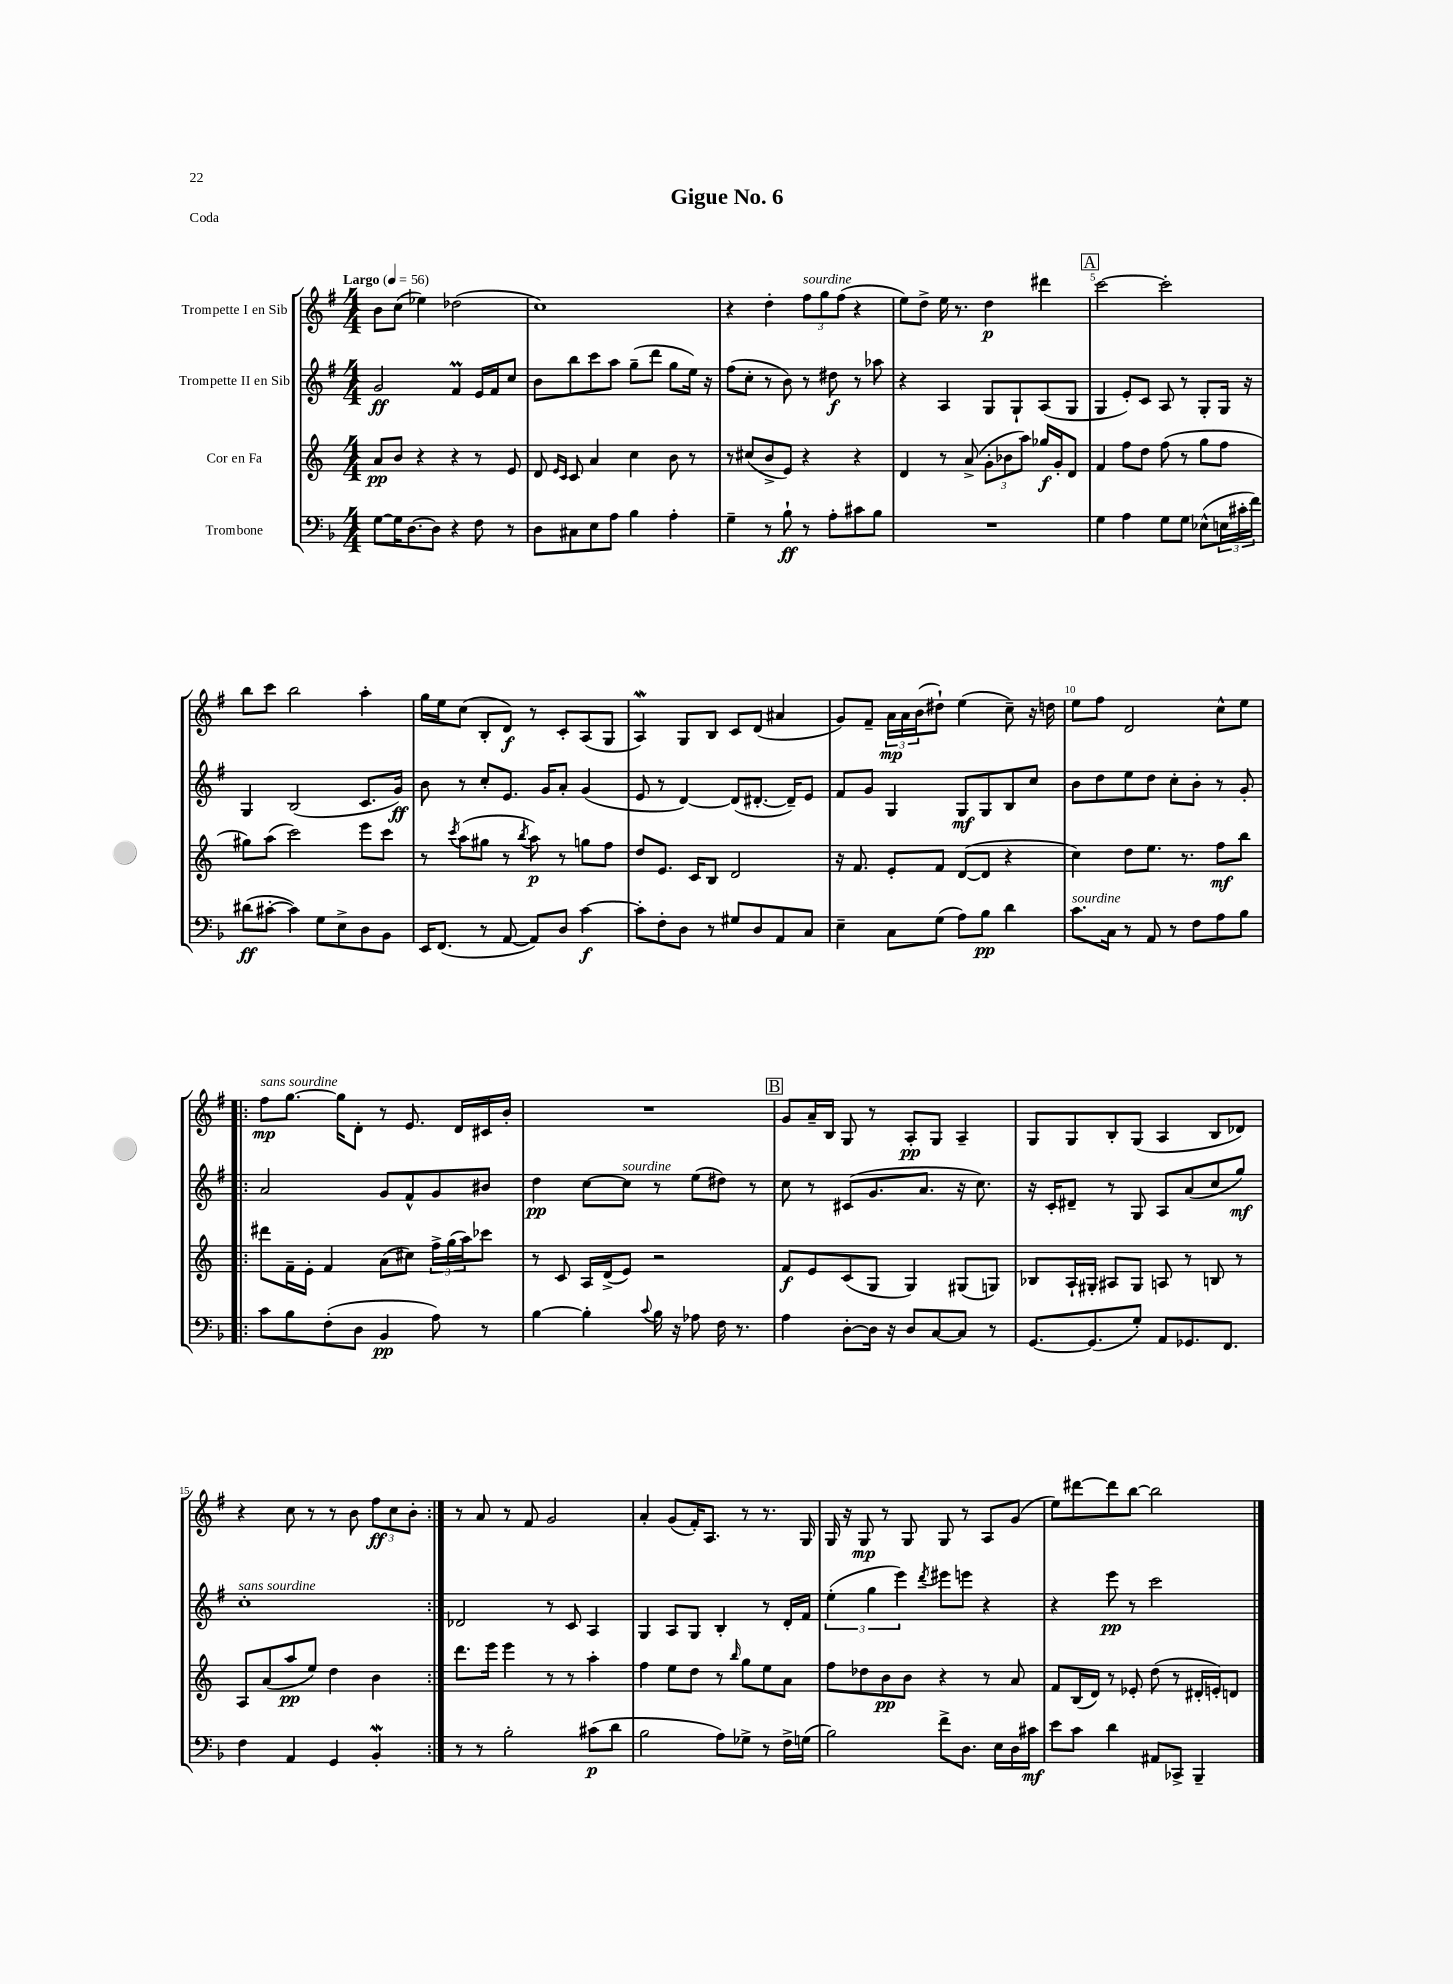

**kern	**kern	**kern	**kern
*staff4	*staff3	*staff2	*staff1
*clefF4	*clefG2	*clefG2	*clefG2
*k[b-]	*k[]	*k[f#]	*k[f#]
*M4/4	*M4/4	*M4/4	*M4/4
*MM56	*MM56	*MM56	*MM56
[8G\L	8a/L	2g/	8b\L
16G\]K	8b/J	.	(8cc\J
[8.D\	.	.	.
.	4r	.	4ee-\)
8D\]J	.	.	.
4r	4r	4f#/	(2dd-\
8F\	8r	16e/LL	.
.	.	16f#/J	.
8r	8e/	8cc/J	.
=	=	=	=
8D\L	8d/	8b\L	1cc)
.	16qqe/LL	.	.
.	16qqc/JJ	.	.
8C#\	8c/	8bb\	.
8E\	4a/	8ccc\	.
8A\J	.	8aa\J	.
4B-\	4cc\	(8gg~\L	.
.	.	8ddd\J	.
4A'\	8b\	8gg\L	.
.	8r	16ee\Jk)	.
.	.	16r	.
=	=	=	=
4G~\	8r	(8ff#\L	4r
.	(8cc#/L	8cc'\J	.
8r	8b^/	8r	4dd'\
8B-`\	8e/J)	8b\)	.
8r	4r	8r	12ff#\L
.	.	.	12gg\
8A'\L	.	8dd#\	.
.	.	.	(12ff#\J
8c#\	4r	8r	4r
8B-\J	.	8aa-\	.
=	=	=	=
1r	4d/	4r	8ee\L)
.	.	.	8dd^\J
.	8r	4A/	16ee\
.	.	.	8.r
.	(8a^/	.	.
.	12g'\L	8G/L	4dd\
.	12b-\	.	.
.	.	8G`/	.
.	12aa\J)	.	.
.	16gg-/LL	(8A/	4ddd#\
.	16g'/J	.	.
.	8d/J	8G/J	.
=	=	=	=
4G\	4f/	4G/	[2ccc\
4A\	8ff\L	8e'/L)	.
.	8dd\J	8c/J	.
8G\L	(8ff\	8A/	2ccc'\]
8G\J	8r	8r	.
(8E-^^\L	8gg\L	8G'/L	.
24E\L	8ff\J	16G/Jk	.
24c#'\	.	.	.
.	.	16r	.
24f\JJ)	.	.	.
=	=	=	=
(8d#\L	8gg#\L)	4G/	8bb\L
[8c#'\J	(8aa\J	.	8ccc\J
4c#\])	2ccc\)	(2B/	2bb\
8G\L	.	.	.
8E^\	.	.	.
8D\	8eee\L	8.c/L	4aa'\
8BB-\J	8ccc\J	.	.
.	.	16g/Jk)	.
=	=	=	=
16EE/LK	8r	8b\	16gg\LL
(8.FF/J	.	.	16ee\J
.	8qccc/	.	.
.	(8aa\L	8r	(8cc\J
8r	8gg#\J	8cc'/L	8B'/L
[8AA/	8r	8.e/J	8d/J)
.	8qbb/	.	.
8AA/]L)	8aa\)	.	8r
.	.	16g/LK	.
8D/J	8r	8a'/J	8c'/L
[4c\	8gg\L	(4g/	(8A/
.	8ff\J	.	8G/J
=	=	=	=
8c'\]L	8dd/L	8e/	4A/)
8F'\	8.e/J	8r	.
8D\J	.	[4d/)	8G/L
.	16c/LK	.	.
8r	8B/J	.	8B/J
8G#/L	2d/	(8d/]L	8c/L
8D/	.	[8.d#'/J	(8d/J
8AA/	.	.	4a#/
.	.	16d#~/]LK)	.
8C/J	.	8e/J	.
=	=	=	=
4E~\	16r	8f#/L	8g/L)
.	8.f/	.	.
.	.	8g/J	8f#~/J
8C\L	8e'/L	4G/	24a\LL
.	.	.	24a\
.	.	.	(24b\J
(8G\J	8f/J	.	8dd#`\J)
8A\L)	([8d/L	8G/L	(4ee\
8B-\J	8d/]J	8G/	.
4d\	4r	8B/	8cc~\)
.	.	8cc/J	16r
.	.	.	16dd\
=	=	=	=
8.c\L	4cc\)	8b\L	8ee\L
.	.	8dd\	8ff#\J
16C\Jk	.	.	.
8r	8dd\L	8ee\	2d/
8AA/	8.ee\J	8dd\J	.
8r	.	8cc'\L	.
.	8.r	.	.
8F\L	.	8b'\J	.
8A\	8ff\L	8r	8cc^^\L
8B-\J	8bb\J	8g'/	8ee\J
=!|:	=!|:	=!|:	=!|:
8c\L	8ddd#\L	2a/	8ff#\L
8B-\	16f~\L	.	[8.gg\J
.	16e'\JJ	.	.
(8F'\	4f/	.	.
.	.	.	16gg\]LK
8D\J	.	.	8d'\J
4BB-/	(8a\L	8g/L	8r
.	8cc#\J)	8f#^^/	8.e/
8A\)	24ff^\LL	8g/	.
.	(24gg\	.	.
.	.	.	16d/LL
.	24aa\J)	.	.
8r	8ccc-\J	8b#/J	16c#/
.	.	.	16b'/JJ
=	=	=	=
[4B-\	8r	4dd\	1r
.	8c/	.	.
4B-'\]	16A/LL	[8cc\L	.
.	(16d^/J	.	.
.	8e/J)	8cc\]J	.
8qqc/	.	.	.
16B-\	2r	8r	.
16r	.	.	.
8A-\	.	(8ee\L	.
16F\	.	8dd#\J)	.
8.r	.	.	.
.	.	8r	.
=	=	=	=
4A\	8f/L	8cc\	8g/L
.	8e/	8r	16a~/L
.	.	.	16B/JJ
[8D'\L	(8c/	(8c#/L	8G/
16D\]Jk	8G/J	8.g/	8r
16r	.	.	.
8D/L	4G/)	.	8A'/L
.	.	8.a/J	.
[8C/	.	.	8G/J
8C/]J	(8G#/L	16r	4A~/
.	.	8.cc\)	.
8r	8G/J)	.	.
=	=	=	=
[8.GG/L	8B-/L	16r	8G/L
.	.	16c'/LK	.
.	16A`/L	8d#~/J	8G/
(8.GG/]	16G#'/JJ	.	.
.	8A#/L	8r	8B'/
8G'/J)	8G#/J	8G/	(8G/J
8AA/L	8A/	8A/L	4A/
8.GG-/	8r	(8a/	.
.	8B/	8cc/	8B/L
8.FF/J	.	.	.
.	8r	8gg/J)	8d-/J)
=	=	=	=
4F\	8A/L	1cc'	4r
.	(8a/	.	.
4AA/	8aa/	.	8cc\
.	8ee/J)	.	8r
4GG/	4dd\	.	8r
.	.	.	8b\
4BB-'/	4b\	.	12ff#\L
.	.	.	12cc\
.	.	.	12b'\J
=:|!	=:|!	=:|!	=:|!
8r	8.ddd\L	2d-/	8r
8r	.	.	8a/
.	16eee\Jk	.	.
2B-'\	4eee\	.	8r
.	.	.	8f#/
.	8r	8r	2g/
.	8r	8c/	.
(8c#\L	4aa'\	4A/	.
8d\J	.	.	.
=	=	=	=
2B-\	4ff\	4G/	4a'/
.	8ee\L	8A/L	(8g/L
.	8dd\J	8G/J	16f#'/K)
.	.	.	8.A/J
8A\L)	8r	4B'/	.
.	16qqbb/	.	.
8G-^\J	8gg\L	.	8r
8r	8ee\	8r	8.r
16F^\LL	8a\J	16d'/LL	.
(16G\JJ	.	16f#/JJ	16G/
=	=	=	=
2B-\)	8ff\L	(6ee'\	16G/
.	.	.	16r
.	8dd-\	.	8G/
.	.	6gg\	.
.	8b\	.	8r
.	.	6eee\)	.
.	8b\J	.	8G/
.	.	8qddd/	.
8f^\L	4r	8eee#\L	8G/
8.D\J	.	8eee\J	8r
.	8r	4r	8A/L
16E\LL	.	.	.
16D\	8a/	.	(8g/J
16c#\JJ	.	.	.
=	=	=	=
8e\L	8f/L	4r	8ee\L)
8c\J	(16B/L	.	[8ddd#\
.	16d/JJ)	.	.
4d\	8r	8eee\	8ddd#\]
.	8e-'/	8r	[8bb\J
8AA#/L	(8dd\	2ccc\	2bb\]
8CC-^/J	8r	.	.
4BBB-~/	16d#'/LL	.	.
.	16e'/J)	.	.
.	8d/J	.	.
==	==	==	==
*-	*-	*-	*-
